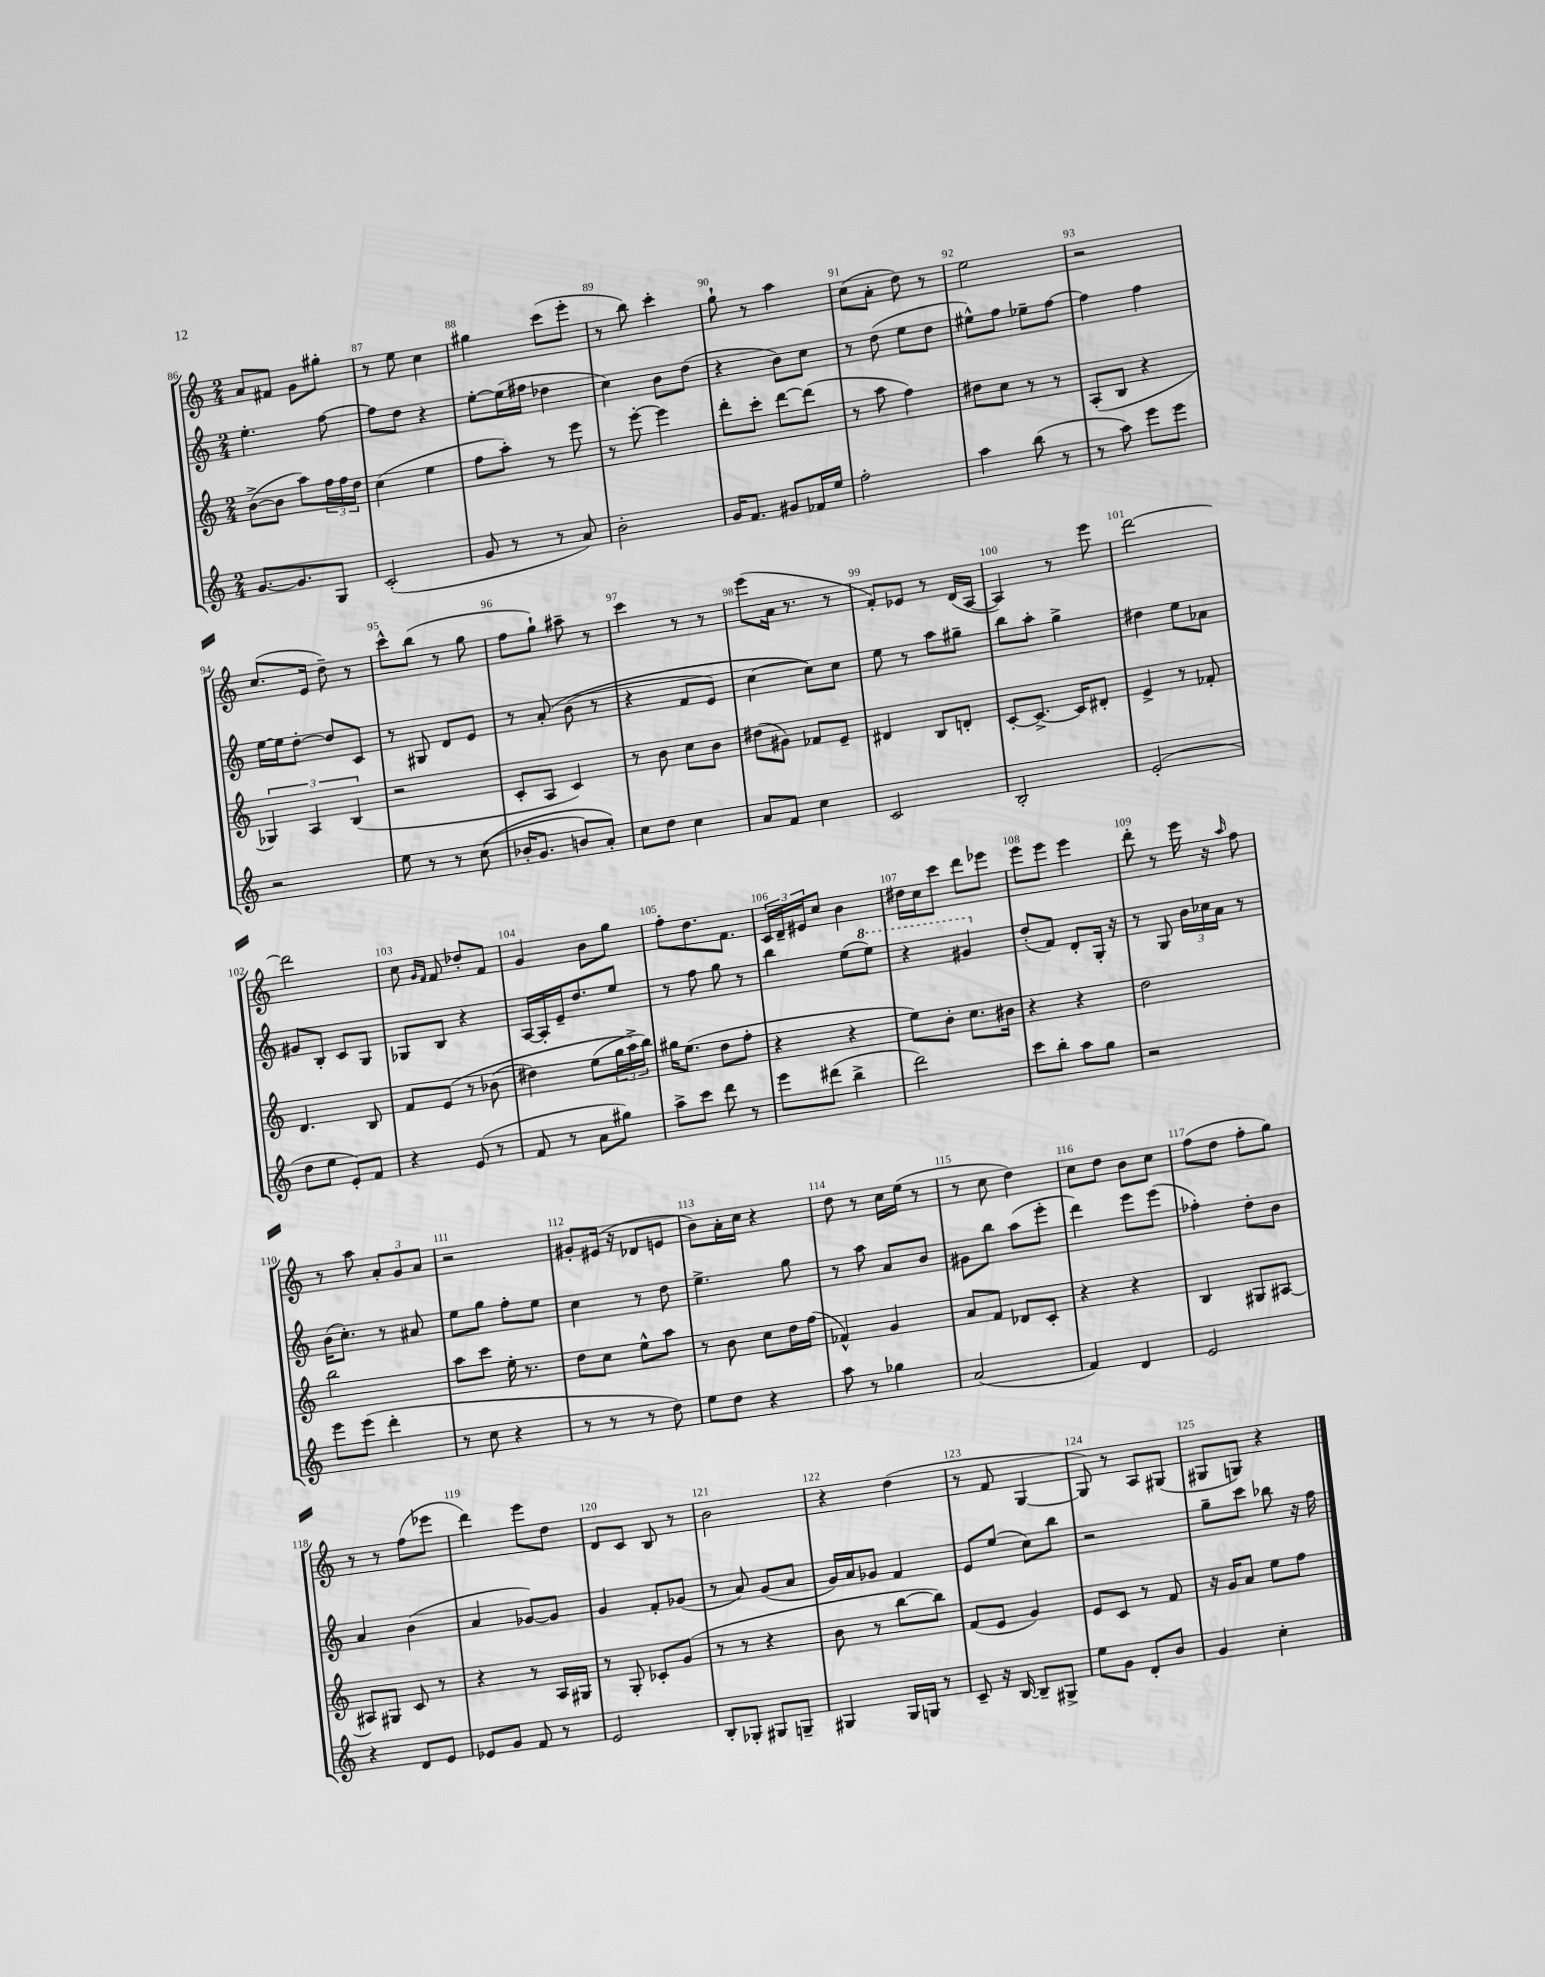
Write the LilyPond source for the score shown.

<<
\new StaffGroup <<
\new Staff = "s0" {
    \clef treble \key c \major \numericTimeSignature \time 2/4
    a'8 fis'8 g'8 gis''8-. |
    r8 e''8 c''4 |
    gis''4 c'''8( e'''8-. |
    r8 b''8) c'''4-. |
    g''8-! r8 a''4 |
    c''8( a'8-. d''8) r8 |
    e''2 |
    r2 |
    c''8.( e'16 d''8--) r8 |
    c'''8-^ b''8( r8 g''8 |
    f''8 g''8-!) ais''8-- r8 |
    c'''4 r8 r8 |
    e'''8( a'16 r8. r8 |
    f'8-.) ees'8 r8 d'16( a16~ |
    a4) r8 e'''8 |
    d'''2~ |
    d'''2 |
    c''8 \grace { g'16 f'16 } f'8 des''8-. f'8 |
    g'4 b'8 g''8 |
    f''8-. d''8. f'8. |
    \tuplet 3/2 { c'16 d'16-- eis'16 } c''8 b'4 |
    dis''16 c''16 c'''8 d'''8 ees'''8 |
    e'''8 e'''8 e'''4 |
    d'''8-. r8 e'''16 r16 \grace { a''16 } f''8 |
    r8 a''8 \tuplet 3/2 { a'8-. g'8 a'8 } |
    r2 |
    gis'8-. eis'16( r16 des'8 e'8 |
    b'8) a'16-. c''16 r4 |
    d''8 r8 c''16 e''16( r8 |
    r8 c''8 d''4) |
    c''8 d''8 b'8 c''8 |
    f''8( d''8 f''8-. g''8) |
    r8 r8 f''8( ees'''8 |
    d'''4) e'''8 d''8 |
    d'8 c'8 b8 r8 |
    b'2 |
    r4 d''4( |
    r8 f'8 g4~ |
    g8) r8 a8 gis8( |
    gis8 g8) r4 \bar "|." |
}
\new Staff = "s1" {
    \clef treble \key c \major \numericTimeSignature \time 2/4
    e''4.-. f''8~ |
    f''8 d''8 r4 |
    e''8~-. e''16( fis''16 des''4 |
    c''4) b'8 d''8( |
    r4 b'8) c''8 |
    r8 d''8( e''8 d''8 |
    eis''8-^) f''8 ees''8-- f''8~ |
    f''4 f''4 |
    e''16~ e''16 d''8~-. d''8 c'8 |
    r8 gis8 d'8 e'8 |
    r8 a'8-.\( b'8( r8 |
    r4 f'8 e'8) |
    c''4~ c''8\) c''8 |
    e''8 r8 a''8 gis''8-- |
    b''8 a''8-. g''4-> |
    dis''4 e''8 aes'8 |
    gis'8 b8-. c'8 g8 |
    ges8 b8 r4 |
    a16~ a16-. e'16-- d''8. e''8 |
    r8 f''8 g''8 r8 |
    b''4 e''8( \ottava #1 e'''8) |
    r4 gis''4 \ottava #0 |
    d''8-.( f'8) d'8-. g16-. r16 |
    r8 g8 \tuplet 3/2 { b'16 ces''16 a'16 } r8 |
    b'16( c''8.-.) r8 ais'8 |
    e''8 g''8 f''8-. e''8 |
    c''4 r8 d''8 |
    e''4.-> g''8 |
    r8 a''8 a'8 b'8 |
    gis'8 b''8 a''8( e'''8-. |
    d'''4) e'''8 e'''8( |
    fes''4-.) d''8-. b'8 |
    a'4 b'4( |
    a'4 ges'8~) ges'8 |
    g'4 f'8-. ges'8( |
    r8 a'8) g'8( a'8 |
    g'16) a'16 ges'8 f'4 |
    e'8 e''8( c''8) b''8 |
    r2 |
    g''8-- c'''8 bes''8 r16 f''16 \bar "|." |
}
\new Staff = "s2" {
    \clef treble \key c \major \numericTimeSignature \time 2/4
    b'8~->( b'8 a''8) \tuplet 3/2 { f''16 f''16 d''16 } |
    c''4( e''4 |
    f''8 a''8-.) r8 e'''8 |
    r8 e'''8~-. e'''4 |
    d'''8-. c'''8-. d'''8~ d'''8( |
    r8 a''8 f''4) |
    dis''8 c''8 r8 r8 |
    a8-.( b8 r4 |
    \tuplet 3/2 { ges4) a4 b4( } |
    r2 |
    c'8-. a8 c'4) |
    r8 b'8 c''8 b'8 |
    dis''8( gis'8) fes'8 e'8-- |
    dis'4 b8 d'8-. |
    c'8~-. c'8.~-> c'16 dis'8-. |
    e'4-> r8 fes'8-. |
    d'4. b8 |
    f'8 e'8\( r8 bes'8( |
    dis''4) e''8( \tuplet 3/2 { g''16 a''16->\) b''16) } |
    gis''16 e''8.( d''8 f''8-. |
    r4 r4 |
    e''8) b'8-. c''8. bis'16 |
    r4 r4 |
    d''2 |
    b''2 |
    a''8 c'''8 e''16-. r8. |
    d''8 c''8 e''8-^ a''8 |
    r8 b'8 c''8 d''16 f''16( |
    fes'4-^) g'4 |
    a'8 f'8 des'8 c'8-. |
    r4 r4 |
    b4 gis8 ais8~ |
    ais8 gis8 c'8 r8 |
    r4 r8 a16 gis16 |
    r8 g8-. ces'8-. g'8( |
    r8 r8 r4 |
    b'8 r8 b''8~ b''8) |
    f'8( e'8 g'4) |
    e'8 c'8 r8 f'8 |
    r16 g'16 a'8 e''8 f''8 \bar "|." |
}
\new Staff = "s3" {
    \clef treble \key c \major \numericTimeSignature \time 2/4
    g'8.~ g'8. g8 |
    c'2-.( |
    g'8 r8 r8 a'8) |
    b'2-. |
    g'16 f'8. gis'8 fes'16 e''16 |
    f''2-. |
    a''4 b''8( r8 |
    r8 a''8) e'''8 e'''8 |
    r2 |
    e''8 r8 r8 c''8(\( |
    bes'16-. g'8. b'8) a'8-.\) |
    c''8 d''8 c''4 |
    a'8 f'8 c''4 |
    c'2 |
    b2-. |
    e'2-.( |
    d''8 e''8 e'8-.) f'8 |
    r4 e'8( r8 |
    f'8 r8 a'8 gis''8) |
    a''8-> c'''8 d'''8 r8 |
    e'''8 dis'''8( b''4-> |
    d'''2) |
    c'''8 b''8-. a''8 g''8 |
    r2 |
    e'''8 e'''8( d'''4-. |
    r8 c''8 r4 |
    r8 r8 r8 d''8) |
    e''8 d''8 r4 |
    a''8 r8 ges''4 |
    a'2( |
    f'4) d'4 |
    e'2 |
    r4 d'8 e'8 |
    ees'8 g'8 f'8 r8 |
    e'2 |
    b8-. ges8-. gis8 g8-- |
    gis4 gis16 g16 r8 |
    c'8-- r16 b16~ b8-- gis8-> |
    e''8 g'8 d'8-. b'8 |
    g'4 c''4-. \bar "|." |
}
>>
>>
\layout { \context { \Score currentBarNumber = #86 \override BarNumber.break-visibility = ##(#f #t #t) barNumberVisibility = #all-bar-numbers-visible } }
